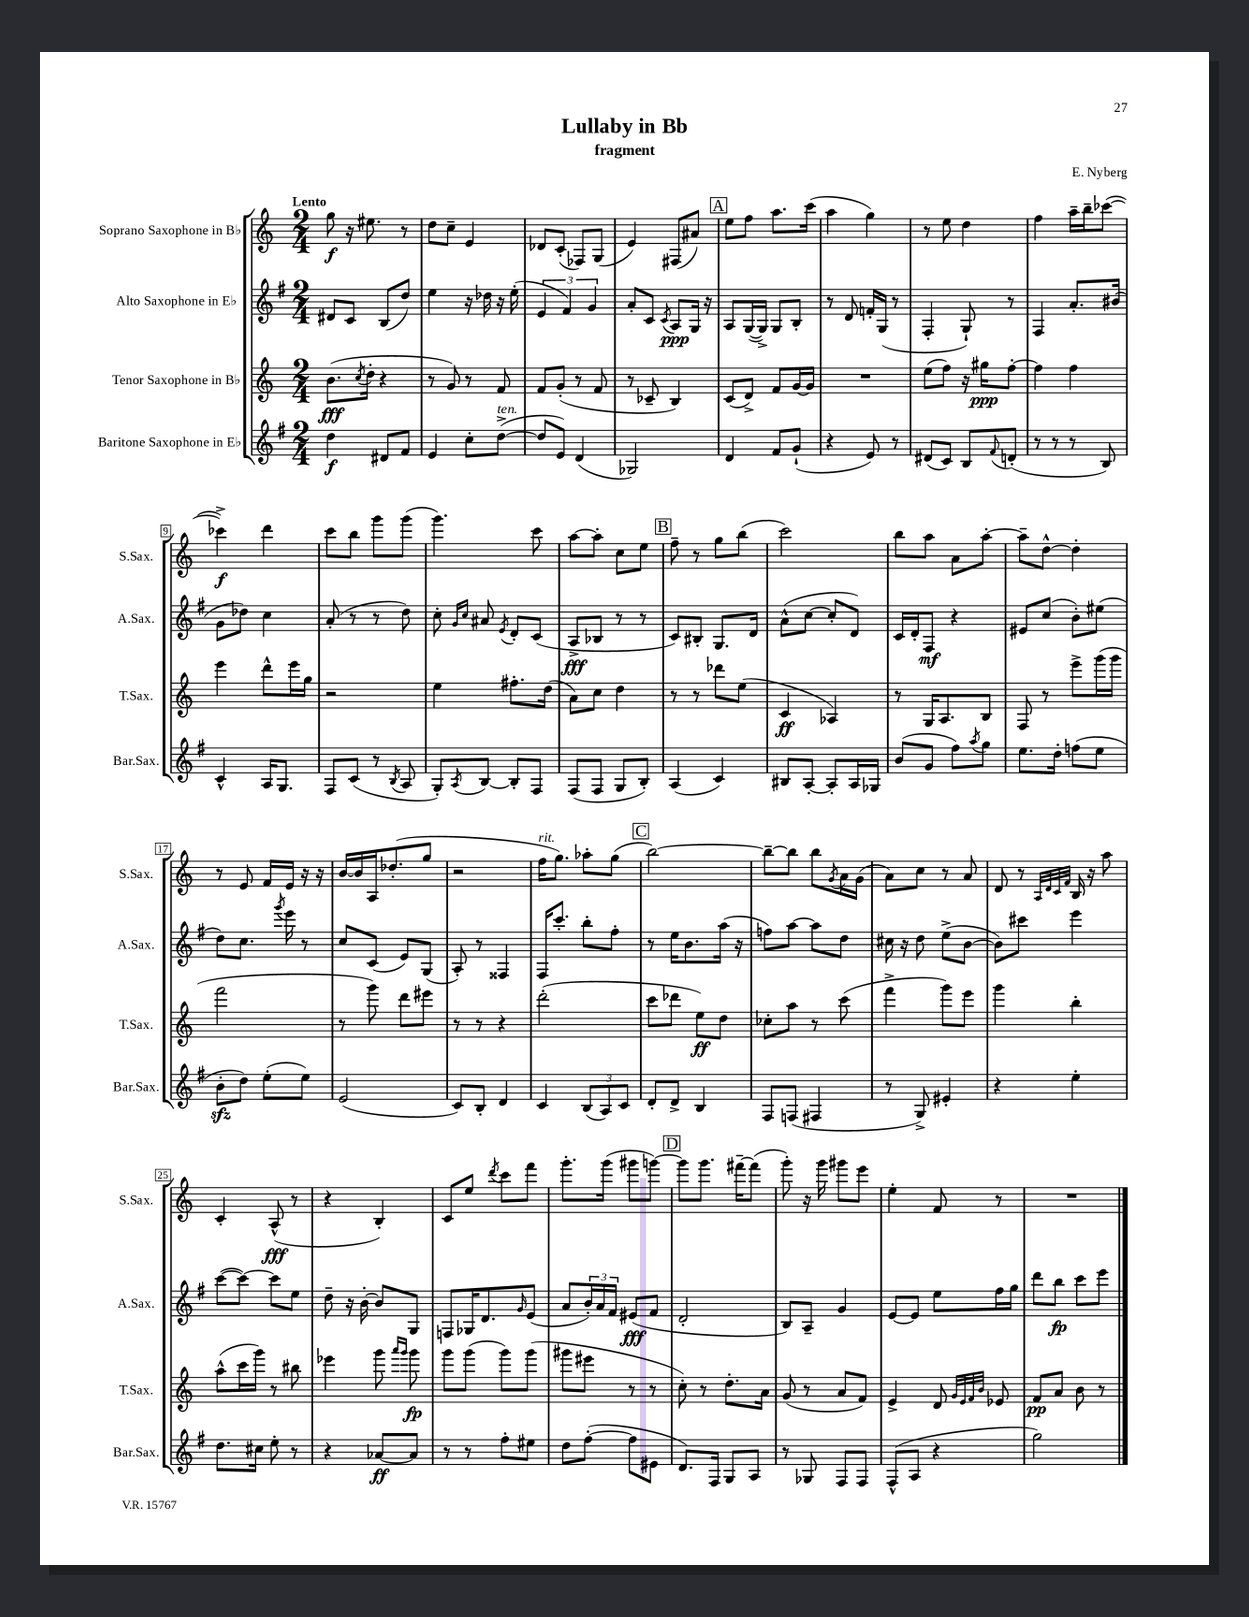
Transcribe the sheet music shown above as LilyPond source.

\header { title = "Lullaby in Bb" composer = "E. Nyberg" subtitle = "fragment" }
<<
\new StaffGroup <<
\new Staff = "s0" \with { instrumentName = "Soprano Saxophone in Bb" shortInstrumentName = "S.Sax." } {
    \clef treble \key c \major \numericTimeSignature \time 2/4 \tempo "Lento"
    g''8\f r16 eis''8. r8 |
    d''8 c''8-- e'4 |
    des'8 c'8-.( fes8) g8( |
    e'4) fis8( ais'8) |
    \mark \markup { \box "A" } e''8 f''8 a''8. c'''16( |
    a''4 g''4) |
    r8 e''8 d''4 |
    f''4 a''16-- b''16-- ces'''8~( |
    ces'''4->\f) d'''4 |
    c'''8 b''8 g'''8 g'''8( |
    g'''4.) c'''8 |
    a''8~ a''8-. c''8 e''8 |
    \mark \markup { \box "B" } f''8-- r8 g''8 b''8( |
    c'''2) |
    b''8 a''8 a'8 a''8~-. |
    a''8-- d''8~-^ d''4-. |
    r8 e'8 f'16 e'16 r16 r16 |
    b'16~ b'16 a16 des''8.-.( g''8 |
    r2 |
    f''16^\markup { \italic "rit." } g''8.) aes''8-. g''8( |
    \mark \markup { \box "C" } b''2~) |
    b''8~-- b''8 b''8 \acciaccatura { g'8 } a'16 g'16( |
    a'8) c''8 r8 a'8 |
    d'8 r8 \grace { a32 d'32 c'32 f'32 } b16 r16 a''8 |
    c'4-. a8-^\fff( r8 |
    r4 b4-.) |
    c'8 e''8 \acciaccatura { d'''8 } c'''8 f'''8 |
    g'''8.-. g'''16( gis'''8 g'''8~) |
    \mark \markup { \box "D" } g'''8 g'''8. fis'''16~-- fis'''8( |
    g'''8-.) r16 g'''16 gis'''8 e'''8 |
    e''4-. f'8 r8 |
    R2 \bar "|." |
}
\new Staff = "s1" \with { instrumentName = "Alto Saxophone in Eb" shortInstrumentName = "A.Sax." } {
    \clef treble \key g \major \numericTimeSignature \time 2/4
    dis'8 c'8 b8( d''8) |
    e''4 r16 des''16 r16 e''16-.( |
    \tuplet 3/2 { e'4 fis'4) g'4 } |
    a'8-. c'8 \acciaccatura { c'8 } a8\ppp g16 r16 |
    \mark \markup { \box "A" } a8 g16~( g16->) g8 b8-. |
    r8 d'8 f'16-. g16( r8 |
    fis4-. g8-!) r8 |
    fis4 a'8.-. bis'16( |
    g'8 des''8) c''4 |
    a'8-.( r8 r8 d''8) |
    c''8-. \grace { g'16 c''16 } ais'8 \acciaccatura { e'8 } d'8-. c'8( |
    a8->\fff bes8 r8 r8 |
    \mark \markup { \box "B" } c'8) bis8-. g8. d'16 |
    a'8-^( c''8~ c''8-. d'8) |
    c'16 d'16-. fis8\mf r4 |
    eis'8 c''8( b'8-.) eis''8( |
    d''8) c''8. \acciaccatura { g'''8 } e'''16 r8 |
    c''8 c'8( e'8) g8( |
    a8-.) r8 fisis4 |
    fis16 c'''8.-. b''8-. fis''8-. |
    \mark \markup { \box "C" } r8 e''16 b'8. a''16( r16 |
    f''8) a''8~ a''8 d''8 |
    cis''16 r16 d''8 e''8->( b'8~ |
    b'8) cis'''8 e'''4 |
    c'''8~( c'''8~) c'''8 e''8 |
    d''8-- r16 b'16~-. b'8 g8 |
    f8 ges16 d'8. \grace { g'16 } e'8( |
    a'8 \tuplet 3/2 { b'16-.) a'16 fis'16 } eis'8\fff( fis'8 |
    \mark \markup { \box "D" } d'2-. |
    b8) a8-- g'4 |
    e'8~ e'8 e''8 fis''16 g''16 |
    d'''8 b''8\fp c'''8 e'''8 \bar "|." |
}
\new Staff = "s2" \with { instrumentName = "Tenor Saxophone in Bb" shortInstrumentName = "T.Sax." } {
    \clef treble \key c \major \numericTimeSignature \time 2/4
    b'8.\fff( \acciaccatura { c''8 } d''16-. r4 |
    r8 g'8) r8 f'8 |
    f'8 g'8-.( r8 f'8 |
    r8 ces'8-- b4) |
    \mark \markup { \box "A" } c'8( d'8->) f'8 g'16~ g'16 |
    R2 |
    e''8( f''8) r16 gis''16\ppp f''8~-. |
    f''4 f''4 |
    e'''4 d'''8-^ e'''16 g''16 |
    r2 |
    e''4 fis''8.-. d''16( |
    a'8) c''8 d''4 |
    \mark \markup { \box "B" } r8 r8 des'''8 e''8( |
    c'4\ff aes4) |
    r8 g16 a8. b8 |
    f8 r8 e'''8-> g'''16( g'''16 |
    f'''2 |
    r8 g'''8) d'''8 eis'''8 |
    r8 r8 r4 |
    d'''2-.( |
    \mark \markup { \box "C" } c'''8 des'''8 e''8\ff) d''8 |
    ces''8-. a''8 r8 c'''8( |
    f'''4-> g'''8) e'''8 |
    g'''4 b''4-. |
    a''8-^( c'''16 g'''16) r8 bis''8 |
    ees'''4 g'''8 \grace { a'''16 g'''16 } g'''8\fp |
    g'''8 g'''8( g'''8) g'''8( |
    gis'''8 eis'''8 r8 r8 |
    \mark \markup { \box "D" } c''8-.) r8 d''8.-. a'16 |
    g'8( r8 a'8 f'8) |
    e'4-> d'8 \grace { g'32 e'32 f'32 b'32 } ees'8 |
    f'8\pp a'8 b'8 r8 \bar "|." |
}
\new Staff = "s3" \with { instrumentName = "Baritone Saxophone in Eb" shortInstrumentName = "Bar.Sax." } {
    \clef treble \key g \major \numericTimeSignature \time 2/4
    d''4\f dis'8 fis'8 |
    e'4 c''8-. d''8~->^\markup { \italic "ten." }( |
    d''8 e'8) d'4( |
    ges2) |
    \mark \markup { \box "A" } d'4 fis'8 g'8-!( |
    r4 e'8) r8 |
    dis'8( c'8) b8 \appoggiatura { fis'8 } d'8-.( |
    r8 r8 r8 b8) |
    c'4-^ a16 g8. |
    fis8 c'8( r8 \acciaccatura { b8 } a8 |
    g8-.) \acciaccatura { a8 } b8~ b8-. fis8 |
    fis8( fis8 g8 b8-.) |
    \mark \markup { \box "B" } a4( c'4) |
    bis8 a8~-. a8-. a16 ges16 |
    b'8( g'8 fis''8) \acciaccatura { a''8 } g''8 |
    e''8. d''16-. f''8( e''8 |
    b'8-.\sfz d''8) e''8-.( e''8) |
    e'2( |
    c'8) b8-. d'4 |
    c'4 \tuplet 3/2 { b8( a8) c'8 } |
    \mark \markup { \box "C" } d'8-. d'8-> b4 |
    fis8 f8( fis4 |
    r8 g8->) eis'4-. |
    r4 e''4-. |
    d''8. cis''16 e''8-. r8 |
    r4 aes'8~\ff aes'8 |
    r8 r8 fis''8-. eis''8 |
    d''8 fis''8~-.( fis''8 eis'8 |
    \mark \markup { \box "D" } d'8.) fis16 g8 a8 |
    r8 ges8 fis8 fis8 |
    fis8-^( a8 r4 |
    g''2) \bar "|." |
}
>>
>>
\layout { \context { \Score \override BarNumber.stencil = #(make-stencil-boxer 0.1 0.3 ly:text-interface::print) } }
